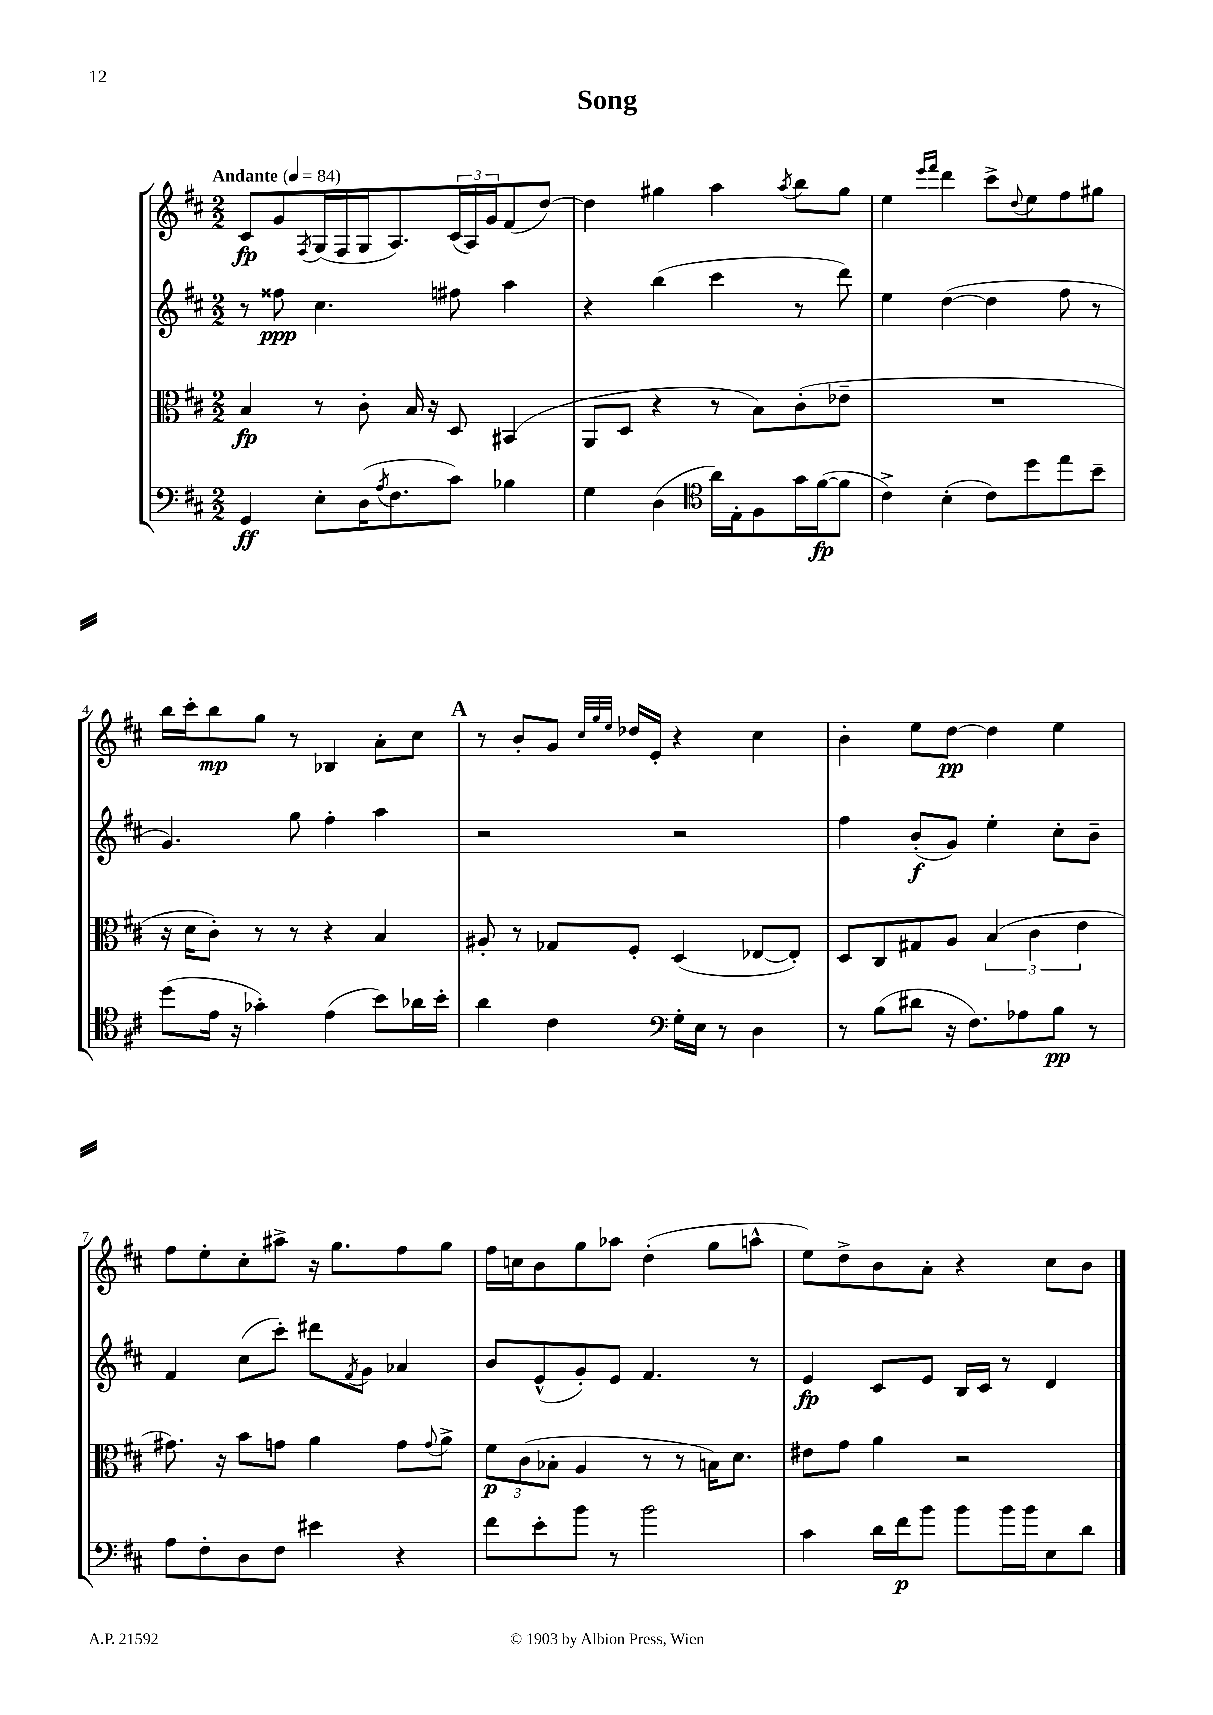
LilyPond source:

\header { title = "Song" }
<<
\new StaffGroup <<
\new Staff = "s0" {
    \clef treble \key d \major \numericTimeSignature \time 2/2 \tempo "Andante" 4 = 84
    cis'8\fp g'8 \acciaccatura { fis8 } g16( fis16 g16 a8.) \tuplet 3/2 { cis'16( a16) g'16 } fis'8( d''8~) |
    d''4 gis''4 a''4 \acciaccatura { a''8 } b''8 gis''8 |
    e''4 \grace { e'''16 fis'''16 } d'''4 cis'''8-> \appoggiatura { d''8 } e''8 fis''8 gis''8 |
    b''16 cis'''16-. b''8\mp g''8 r8 bes4 a'8-. cis''8 |
    \mark \markup { \bold "A" } r8 b'8-. g'8 \grace { cis''32 g''32 e''32 } des''16 e'16-. r4 cis''4 |
    b'4-. e''8 d''8~\pp d''4 e''4 |
    fis''8 e''8-. cis''8-. ais''8-> r16 g''8. fis''8 g''8 |
    fis''16 c''16 b'8 g''8 aes''8 d''4-.( g''8 a''8-^ |
    e''8) d''8-> b'8 a'8-. r4 cis''8 b'8 \bar "|." |
}
\new Staff = "s1" {
    \clef treble \key d \major \numericTimeSignature \time 2/2
    r8 fisis''8\ppp cis''4. fis''8 a''4 |
    r4 b''4( cis'''4 r8 d'''8) |
    e''4 d''4~( d''4 fis''8 r8 |
    g'4.) g''8 fis''4-. a''4 |
    \mark \markup { \bold "A" } r2 r2 |
    fis''4 b'8-.\f( g'8) e''4-. cis''8-. b'8-- |
    fis'4 cis''8( cis'''8-.) dis'''8 \acciaccatura { fis'8 } g'8 aes'4 |
    b'8 e'8-^( g'8-.) e'8 fis'4. r8 |
    e'4\fp cis'8 e'8 b16 cis'16 r8 d'4 \bar "|." |
}
\new Staff = "s2" {
    \clef alto \key d \major \numericTimeSignature \time 2/2
    b4\fp r8 cis'8-. b16 r16 d8 bis,4( |
    a,8 d8 r4 r8 b8) cis'8-.( ees'8-- |
    R1 |
    r16 d'16 cis'8-.) r8 r8 r4 b4 |
    \mark \markup { \bold "A" } ais8-. r8 ges8 fis8-. d4( ees8~ ees8-.) |
    d8 cis8 gis8 a8 \tuplet 3/2 { b4( cis'4 e'4 } |
    gis'8.) r16 b'8 g'8 a'4 g'8 \appoggiatura { g'8 } a'8-> |
    \tuplet 3/2 { fis'8\p cis'8( bes8-. } a4 r8 r8 b16) d'8. |
    eis'8 g'8 a'4 r2 \bar "|." |
}
\new Staff = "s3" {
    \clef bass \key d \major \numericTimeSignature \time 2/2
    g,4\ff e8-. d16( \acciaccatura { a8 } fis8. cis'8) bes4 |
    g4 d4( \clef tenor a'16) e16-. fis8 g'16 fis'16~\fp( fis'8 |
    cis'4->) b4-.( cis'8) d''8 e''8 b'8-- |
    d''8( e'16 r16 ges'4-.) e'4( b'8) aes'16 b'16-. |
    \mark \markup { \bold "A" } a'4 cis'4 \clef bass g16-. e16 r8 d4 |
    r8 b8( dis'8 r16 fis8.) aes8 b8\pp r8 |
    a8 fis8-. d8 fis8 eis'4 r4 |
    fis'8 e'8-. b'8 r8 b'2 |
    cis'4 d'16 fis'16\p b'8 b'8 b'16 b'16 e8 d'8 \bar "|." |
}
>>
>>
